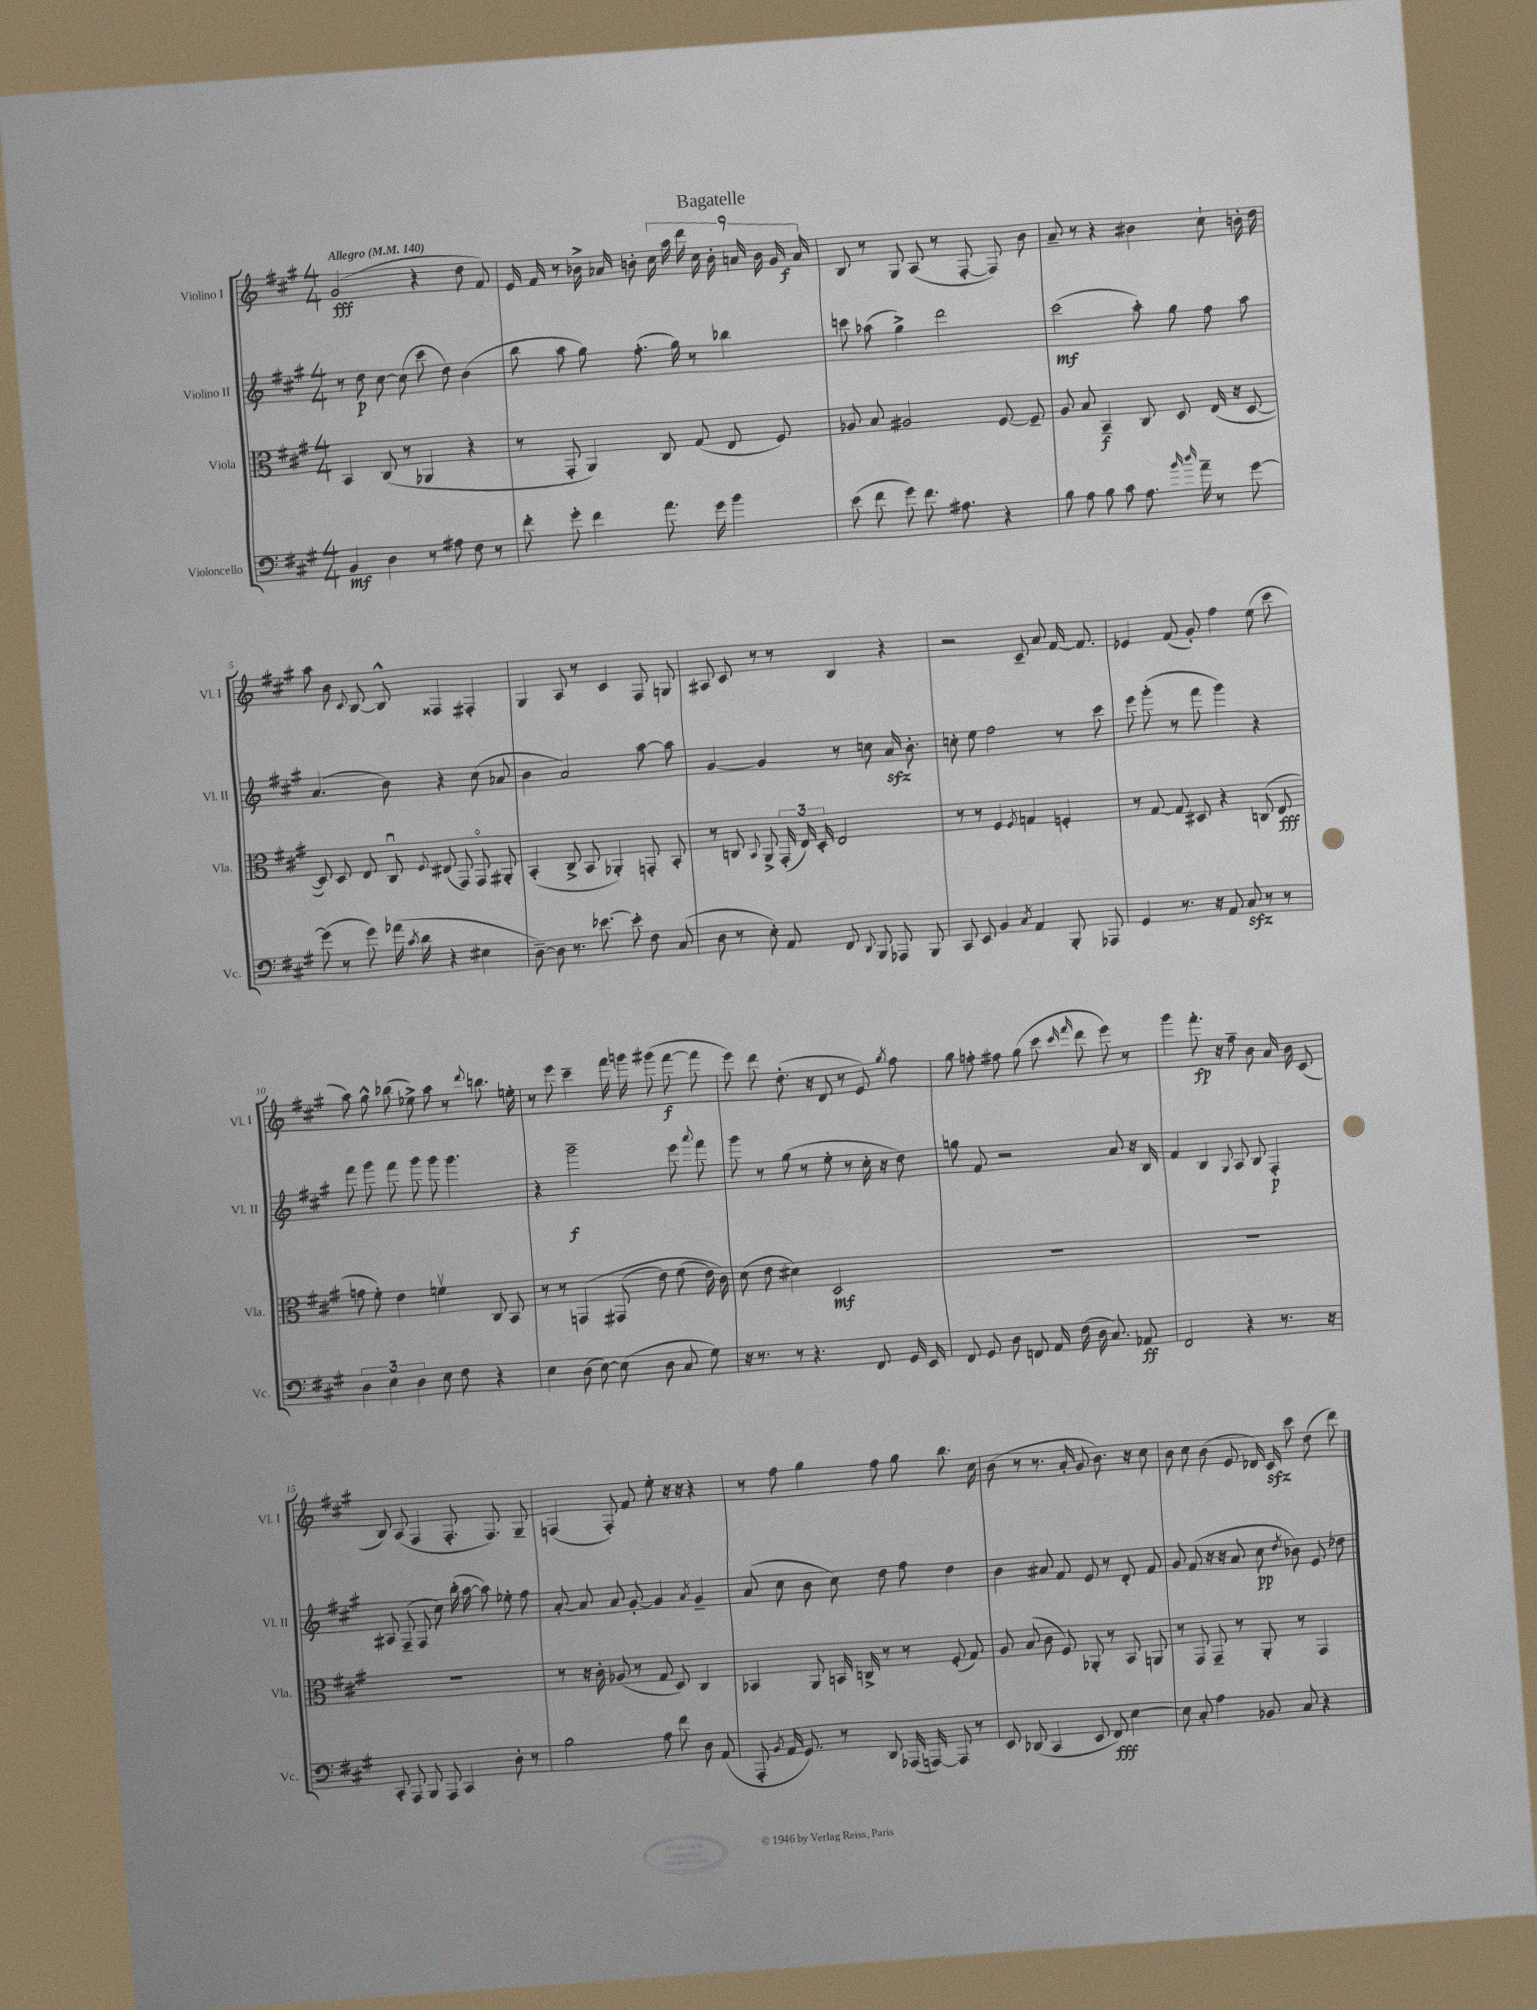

**kern	**kern	**kern	**kern
*staff4	*staff3	*staff2	*staff1
*clefF4	*clefC3	*clefG2	*clefG2
*k[f#c#g#]	*k[f#c#g#]	*k[f#c#g#]	*k[f#c#g#]
*M4/4	*M4/4	*M4/4	*M4/4
*MM140	*MM140	*MM140	*MM140
4BB/	4BB/	8r	(2g#/
.	.	8dd\	.
4D\	(8C#/	[8cc#\	.
.	8r	(8cc#\]	.
8r	4AA-/	8ccc#\	4r
8A#\	.	8dd\)	.
8F#\	4r	(4b\	8dd\
8r	.	.	8f#/)
=	=	=	=
8f#'\	8r	8bb\	16e/
.	.	.	16f#/
8g#'\	8GG#'/	8aa\	8r
4f#\	4AA/)	8gg#\)	16b-^\
.	.	.	16a-/
.	.	(8.ff#'\	8b'\
8.a\	8C#/	.	18cc#\
.	.	.	18aa\
.	.	16gg#\)	.
.	.	.	18ddd\
.	(8G#/	8r	.
.	.	.	18cc#\
16g#\	.	.	.
.	.	.	18b'\
4b\	8E/	4bb-\	.
.	.	.	18a/
.	.	.	18b\
.	8F#/)	.	.
.	.	.	18g#/
.	.	.	18a/
=	=	=	=
(8e\	8A-/	8ccc\	8B/
8f#\	8B/	(8aa-\	8r
8g#\)	2A#/	4gg#^\)	8G#/
8.f#\	.	.	(8A/
.	.	2ddd\	8r
8.A#\	.	.	.
.	.	.	[8F#'/
4r	[8F#/	.	8F#/])
.	8F#~/]	.	8b\
=	=	=	=
8B\	8A/	(2ccc#\	8a~/
8A\	8B/	.	8r
8B\	4BB~/	.	4r
8c#\	.	.	.
8.A\	8C#/	8aa'\)	4b#\
.	8D/	8gg#\	.
16qqb/	.	.	.
16qqdd/	.	.	.
16a~\	.	.	.
8r	(16E/	8ff#\	8cc#`\
.	16r	.	.
[8g#\	[8D/	8aa\	16b'\
.	.	.	16dd\
=	=	=	=
(8g#\]	8D/])	(4.a/	8aa\
8r	8D/	.	8b\
.	.	.	8qqc#/
8g#\)	8E/	.	[8B/
(16a-\	8C#u/	8b\)	8B^^/]
8qc#/	.	.	.
16d\	.	.	.
.	8qqF#/	.	.
4r	(8E#/	4r	4F##/
.	8GG#/)	.	.
4E#\	8GG#o/	(8cc#\	4F#'/
.	8AA#'/	8a-/	.
=	=	=	=
[8D~\)	(4BB'/	4b\	4G#/
8D\]	.	.	.
8.r	8C#^/	2a/)	8A/
.	8BB/	.	8r
[8.e-\	.	.	.
.	4AA-'/)	.	4c#/
8e-'\]	.	.	.
8F#\	8GG'/	[8aa\	8F#/
(8C#/	8BB'/	8aa\]	8G/
=	=	=	=
8D\	8r	[4g#/	8A#/
8r	8C/	.	8c#/
.	8qqBB/	.	.
8E'\)	8AA^/	4g#/]	8r
8AA/	(24GG#'/	.	8r
.	24E/)	.	.
.	24D'/	.	.
8FF#/	2E/	8r	4B/
8qqDD/	.	.	.
8BBB/	.	8cc\	.
8AAA-/	.	16a/	4r
.	.	8.b'\	.
8BBB/	.	.	.
=	=	=	=
8CC#/	8r	8cc'\	2r
8EE/	8r	8ee\	.
4BB/	4F#/	2ff#\	.
8qC#/	8qF#/	.	.
4AA/	4G/	.	8c#~/
.	.	.	8a/
8BBB'/	4F'/	8r	[16f#/
.	.	.	8.f#/]
8AAA-/	.	8ccc#\	.
=	=	=	=
4GG#/	8r	8eee\	4e-/
.	[8G#/	(8ggg#'\	.
8.r	8G#/]	8r	(8f#/
.	8D#/	8fff#\	8g#'/)
16r	.	.	.
8AA/	4r	4ggg#\)	4ff#\
8C#/	.	.	.
8r	(8C/	4r	(8ee\
8r	8E/	.	8ccc#\
=	=	=	=
6D\	8g\	8fff#\	8aa\)
.	8f#'\)	8ggg#\	8gg#^^\
6E\	.	.	.
.	4e\	8fff#\	(8bb-\
6D\	.	.	.
.	.	8ggg#\	8ee-^\)
8E\	4fv\	8ggg#\	8aa\
8F#\	.	4.ggg#\	8r
.	.	.	8qqddd/
4r	8C#/	.	8.bb\
.	8BB/	.	.
.	.	.	16ee'\
=	=	=	=
4E\	8r	4r	8r
.	8r	.	8eee\
(8D\	&(4GG/	2ggg#~\	4ccc#~\
[8E\)	.	.	.
(8E\]	(8GG#/	.	16fff#\
.	.	.	16ggg\
8D\	8e\)	.	(8ggg#\
8C#/	(8f#\	8eee\	[8fff#\
.	.	8qqaaa/	.
8G#\)	16e\)	8fff#\	8fff#\]
.	16c#\&)	.	.
=	=	=	=
16r	(8d\	8ggg#\	8eee\)
8.r	.	.	.
.	8e\	8r	8ddd\
8r	4d#\)	(8gg#\	(8.dd'\
4.r	.	8r	.
.	.	.	16r
.	2D/	8ee'\	8d/
.	.	8r	8r
8FF#/	.	16cc#'\	8e/)
.	.	16r	.
.	.	.	8qgg#/
16GG#/	.	8dd\)	8ff#\
16EE/	.	.	.
=	=	=	=
8FF#/	1r	8gg\	8gg#\
8GG#/	.	8f#/	8ff'\
8D\	.	2r	8ff#\
8FF/	.	.	(8gg#\
16AA/	.	.	8ccc#\
(16F#\	.	.	.
.	.	.	16qqccc#/
.	.	.	16qqfff#/
16D\	.	.	8ddd\
8.C#/)	.	.	.
.	.	8a/	8eee\)
8AA-/	.	16r	8r
.	.	16B/	.
=	=	=	=
2FF#/	1r	4f#/	4ggg#\
.	.	4B/	8.fff#'\
.	.	.	16r
.	.	8qqG#/	.
4r	.	8A/	8ff#~\
.	.	8B/	8b\
8.r	.	4F#'/	16a/
.	.	.	16b\
.	.	.	(8c#/
16r	.	.	.
=	=	=	=
8CC#'/	1r	8A#/	8B/)
8AAA/	.	(8F#~/	(8A/
8BBB/	.	8F#/	4F#/
8AAA/	.	8cc#\)	.
4CC#/	.	(16bb'\	8.F#'/
.	.	[16aa\	.
.	.	8aa\])	.
.	.	.	8.F#/)
8D'\	.	8ee-'\	.
8r	.	8ff#\	8G#~/
=	=	=	=
2B\	8r	[8a'/	(4F/
.	16r	8a/]	.
.	16c#'\	.	.
.	(8A-/	8a/	8F'/)
.	8r	[8g#'/	8f#/
8A\	8G#/	4g#/]	8ee'\
8f#\	8D/)	.	16r
.	.	.	16r
.	.	8qa/	.
8D\	4C#/	4g#~/	4r
(8AA/	.	.	.
=	=	=	=
8AAA'/	4BB-/	(8a/	8r
8qBB/	.	.	.
16AA/	.	8cc#\	8ff#\
8.GG#/)	.	.	.
.	8AA/	8b\	4gg#\
8r	16BB/	8cc#\)	.
.	16C^/	.	.
8DD/	8r	8dd\	8ff#\
(16AAA-/	8r	8ff#\	8gg#\
[16AAA/)	.	.	.
8AAA/]	(8F#'/	4dd\	8.bb\
8r	8G#/)	.	.
.	.	.	16cc#\
=	=	=	=
8EE/	8A/	4b\	(8b\
(8DD-/	(8B/	.	8r
4CC#/	8c#\	8a#/	8.r
.	8F#/)	8f#/	.
.	.	.	16a'/
8EE/	8AA-'/	8e/	8g#/
8FF#/)	8r	8r	8.b\)
[4E\	8BB/	8d'/	.
.	.	.	16r
.	8AA/	8f#/	8cc#\
=	=	=	=
8E\]	8r	8g#/	8b\
8C#'/	8GG#/	(8f#/	8cc#\
4A\	8GG#~/	16r	(8b\
.	.	16r	.
.	8r	8a/	8e/
8BB-/	8AA'/	8cc#\	16d-/)
.	.	.	16c#/
.	.	8qdd/	.
8C#/	8r	8b-\)	8ccc#\
4r	4GG#/	8e/	(8dd\
.	.	8dd-\	8ddd\)
==	==	==	==
*-	*-	*-	*-
